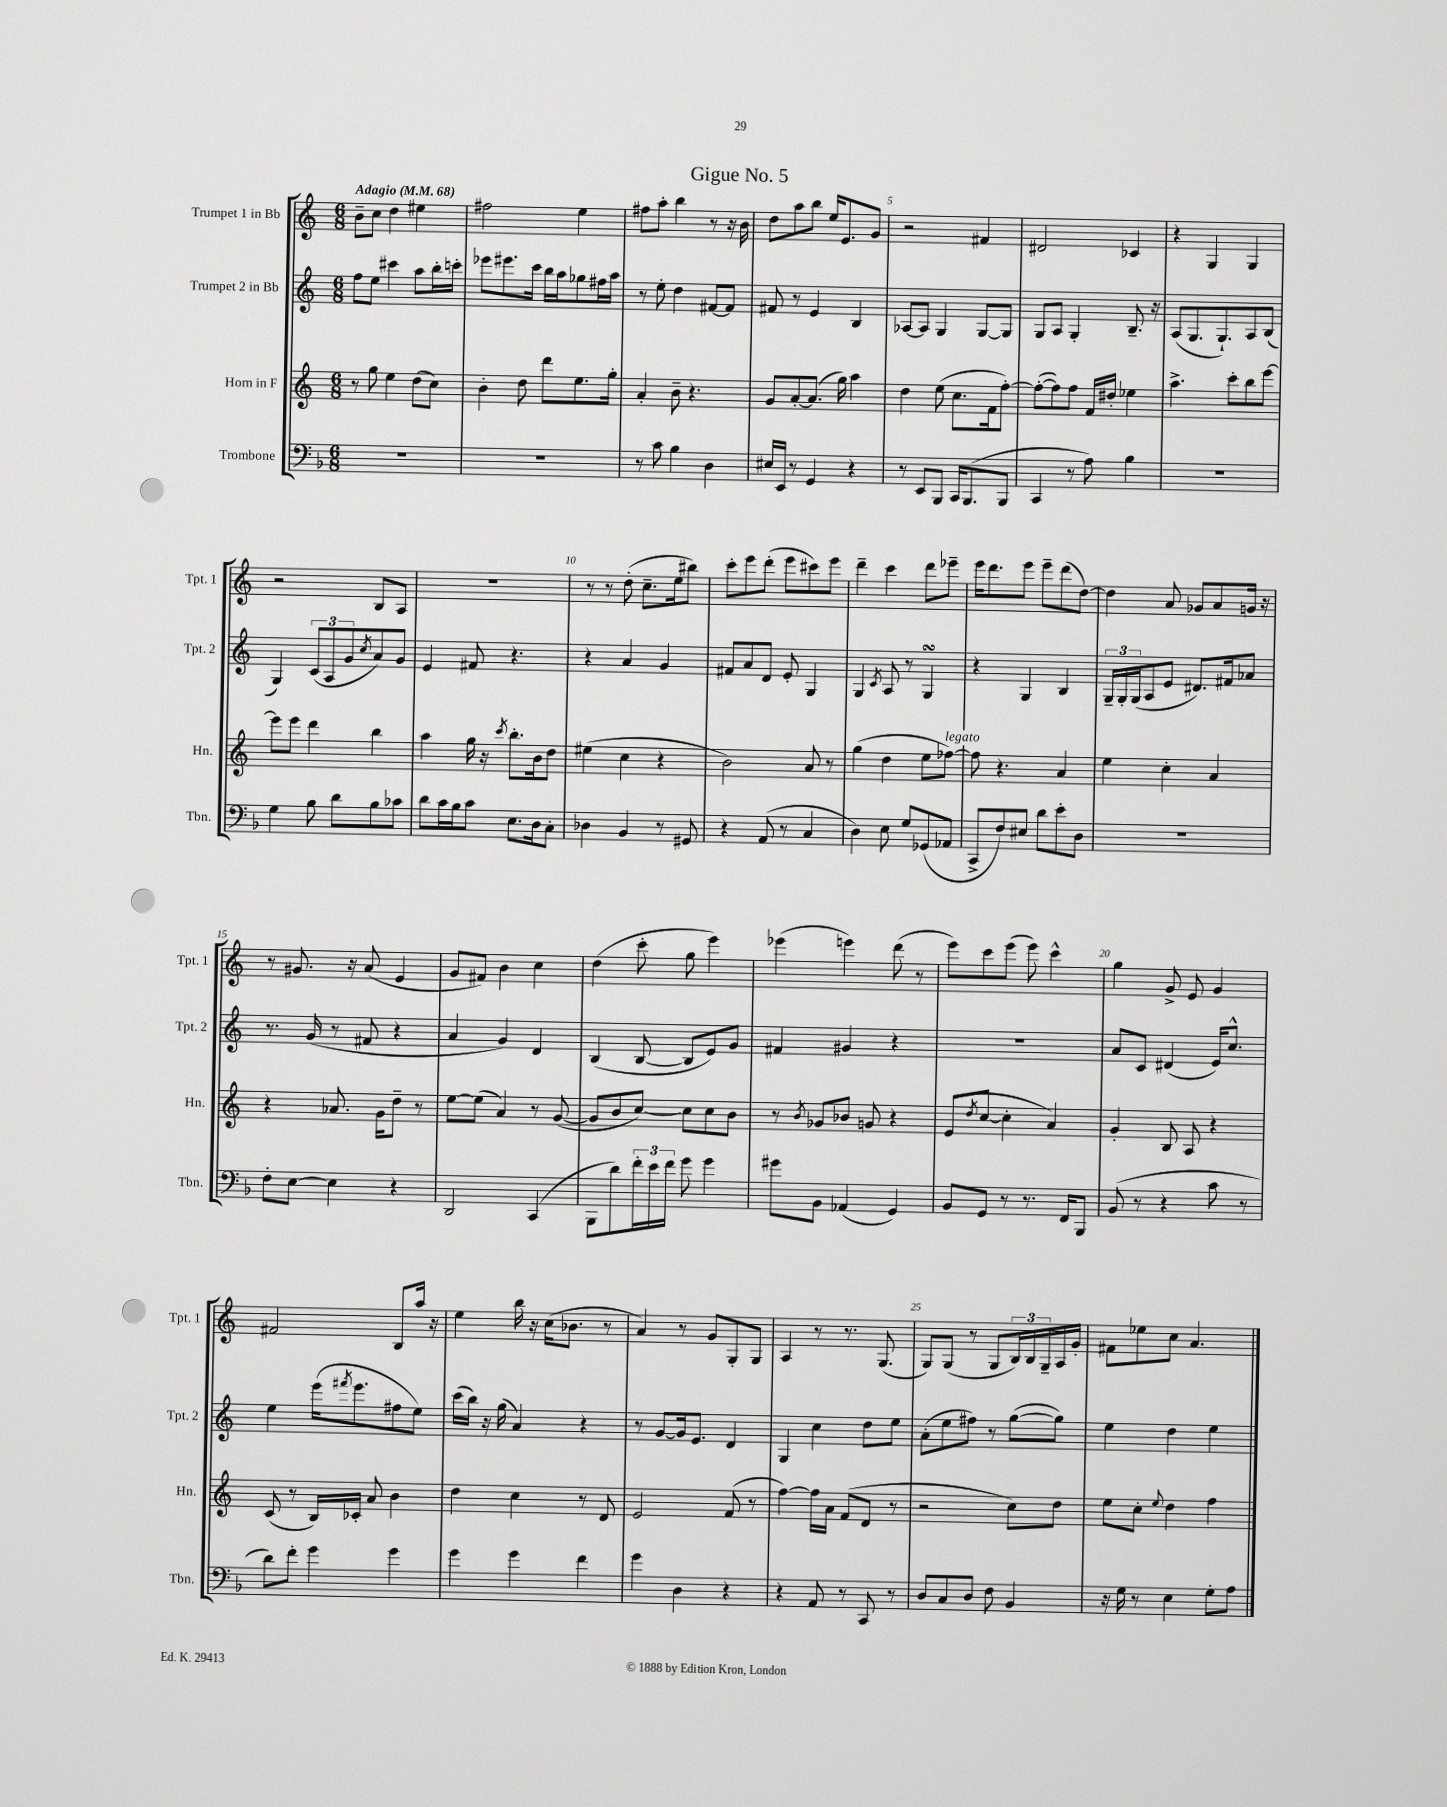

**kern	**kern	**kern	**kern
*staff4	*staff3	*staff2	*staff1
*clefF4	*clefG2	*clefG2	*clefG2
*k[b-]	*k[]	*k[]	*k[]
*M6/8	*M6/8	*M6/8	*M6/8
*MM68	*MM68	*MM68	*MM68
2.r	8r	8ff	8b~
.	8gg	8ee	8cc
.	4ee	4ccc#	4dd
.	(8dd	8aa	4ee#
.	8cc)	16bb'	.
.	.	16ccc'	.
=	=	=	=
2.r	4b'	8eee-	2ff#
.	.	8.eee#	.
.	8dd	.	.
.	.	16ccc	.
.	8ddd	16bb	.
.	.	16aa	.
.	8.ee	8gg-	4ee
.	.	16ff#	.
.	16gg'	16aa	.
=	=	=	=
8r	4a'	8r	8ff#
8c	.	8ee'	8aa'
4B-	8b~	4dd	4bb
.	4.r	.	.
4D	.	[8f#	8r
.	.	8f#]	16r
.	.	.	16b
=	=	=	=
16E#	8g	8f#	8dd
16EE	.	.	.
8r	[8a'	8r	8aa
4GG	(8.a]	4e	8bb
.	.	.	16ee
.	16gg)	.	8.e
4r	4aa	4B	.
.	.	.	8g
=	=	=	=
8r	4dd	[8A-	2r
8EE	.	8A-]	.
8BBB-	(8ee	4G	.
16CC	8.cc	.	.
(8.BBB-	.	.	.
.	.	[8G	4f#
.	16f	.	.
8BBB-	[8ff')	8G]	.
=	=	=	=
4CC	(8ff'_	8G	2d#
.	8ff])	8A	.
8r	8ff	4G'	.
8A)	16f	.	.
.	16dd#'	.	.
4B-	4ee-	8.B~	4c-
.	.	16r	.
=	=	=	=
2.r	4.aa^	(8A	4r
.	.	8.G	.
.	.	.	4G
.	.	8.G`)	.
.	8ccc'	.	.
.	8bb	8A	4G
.	[8eee	(8B	.
=	=	=	=
4G	8eee]	4G)	2r
.	8eee	.	.
8B-	4ddd	(12c	.
.	.	12A	.
8d	.	.	.
.	.	12g	.
.	.	8qcc	.
8B-	4bb	8a)	8B
8c-	.	8g	8A
=	=	=	=
8d	4aa	4e	2.r
16c	.	.	.
16B-	.	.	.
8c	16gg	8f#	.
.	16r	.	.
.	8qccc	.	.
8.E	8.bb'	4.r	.
16D	16b	.	.
8C'	8dd	.	.
=	=	=	=
4D-	(4ee#	4r	8r
.	.	.	8r
4BB-	4cc	4a	(8dd'
.	.	.	8.cc~
8r	4r	4g	.
.	.	.	16ee
8GG#	.	.	8bb#)
=	=	=	=
4r	2b)	8f#	8ccc'
.	.	8a	8eee
(8AA	.	8d	(8ddd'
8r	.	8e'	8eee
4C	8a	4G	8ccc#)
.	8r	.	8eee
=	=	=	=
4D)	(4gg	4G	4ddd~
.	.	8qc	.
8E	4dd	8A	4ccc
8G	.	8r	.
(8GG-	8ee	4G	8ddd
8AA-	[8ff-)	.	8eee-~
=	=	=	=
8CC^	8ff-]	4r	16eee
.	.	.	8.ddd
8F)	4.r	.	.
8E#	.	4G	8eee
8d	.	.	8eee~
8e'	4a	4B	(8ddd
8D	.	.	[8dd)
=	=	=	=
2.r	4ee	24G~	4dd]
.	.	24G'	.
.	.	(24G	.
.	.	8A	.
.	4cc'	8e	8a
.	.	8.d#)	8g-
.	4a	.	8a
.	.	16f#	.
.	.	8a-	16g
.	.	.	16r
=	=	=	=
8F'	4r	8.r	8r
[8E	.	.	8.g#
.	.	(16g	.
4E]	8.a-	8r	.
.	.	.	16r
.	.	8f#	(8a
.	16g	.	.
4r	8dd~	4r	4e
.	8r	.	.
=	=	=	=
2DD	[8ee	4a	8g
.	(8ee]	.	8f#)
.	4a)	4g)	4b
(4CC	8r	4d	4cc
.	([8g	.	.
=	=	=	=
8BBB-	8g]	(4B	(4dd
8d)	8b	.	.
24f'	[8cc)	[8B	8ccc'
24e	.	.	.
24f	.	.	.
8g	8cc]	8B]	8gg
4g	8cc	8e)	4eee)
.	8b	8g	.
=	=	=	=
8g#	8r	4f#	(4eee-
.	8qb	.	.
8BB-	8g-	.	.
(4AA-	8b-	4g#	4eee)
.	8g	.	.
4GG)	4r	4r	(8ddd
.	.	.	8r
=	=	=	=
8BB-	(8e	2.r	8eee)
.	8qdd	.	.
8GG	[8cc	.	8ccc
8r	4cc']	.	(8eee
8.r	.	.	8eee)
.	4a)	.	4ccc^^
16FF	.	.	.
8BBB-	.	.	.
=	=	=	=
(8BB-	4g'	8a	4gg
8r	.	8c	.
4r	8B	(4d#	8g^
.	8A	.	8e
8c	4r	16e)	4g
.	.	8.cc^^	.
8r	.	.	.
=	=	=	=
8d)	(8c	4ee	2f#
8f'	8r	.	.
4g	16B)	(16eee	.
.	.	8qfff#	.
.	16c-'	8.eee	.
.	8a	.	.
4g	4b	8ff#	8B
.	.	8ee)	16aa
.	.	.	16r
=	=	=	=
4g	4dd	(16ccc	4ee
.	.	16bb)	.
.	.	16r	.
.	.	(16gg	.
4g	4cc	4a)	16bb
.	.	.	16r
.	.	.	(16cc
.	.	.	8.b-
4f	8r	4r	.
.	8d	.	8r
=	=	=	=
4g	2e	8r	4a)
.	.	[8g	.
4D	.	16g]	8r
.	.	8.e	.
.	.	.	8g
4r	(8f	4d	8G'
.	8r	.	8G
=	=	=	=
4r	[4ff)	4G	4A
8AA	16ff]	4cc	8r
.	16a	.	.
8r	(8f	.	8.r
8CC	8d	8dd	.
.	.	.	(8.G
8r	8r	8ee	.
=	=	=	=
8D	2r	(8a'	8G)
8C	.	8ee	(8G
8D	.	8ff#)	8r
8F	.	8r	8G
4BB-	8cc)	([8gg	24B)
.	.	.	24B
.	.	.	24G~
.	8dd	8gg])	16A
.	.	.	16g'
=	=	=	=
16r	8ee	4ee	8f#
16G	.	.	.
8r	8cc'	.	8ee-
.	8qqee	.	.
4E	4dd	4dd	8cc
.	.	.	4.a
8G'	4ff	4ee	.
8A	.	.	.
==	==	==	==
*-	*-	*-	*-
